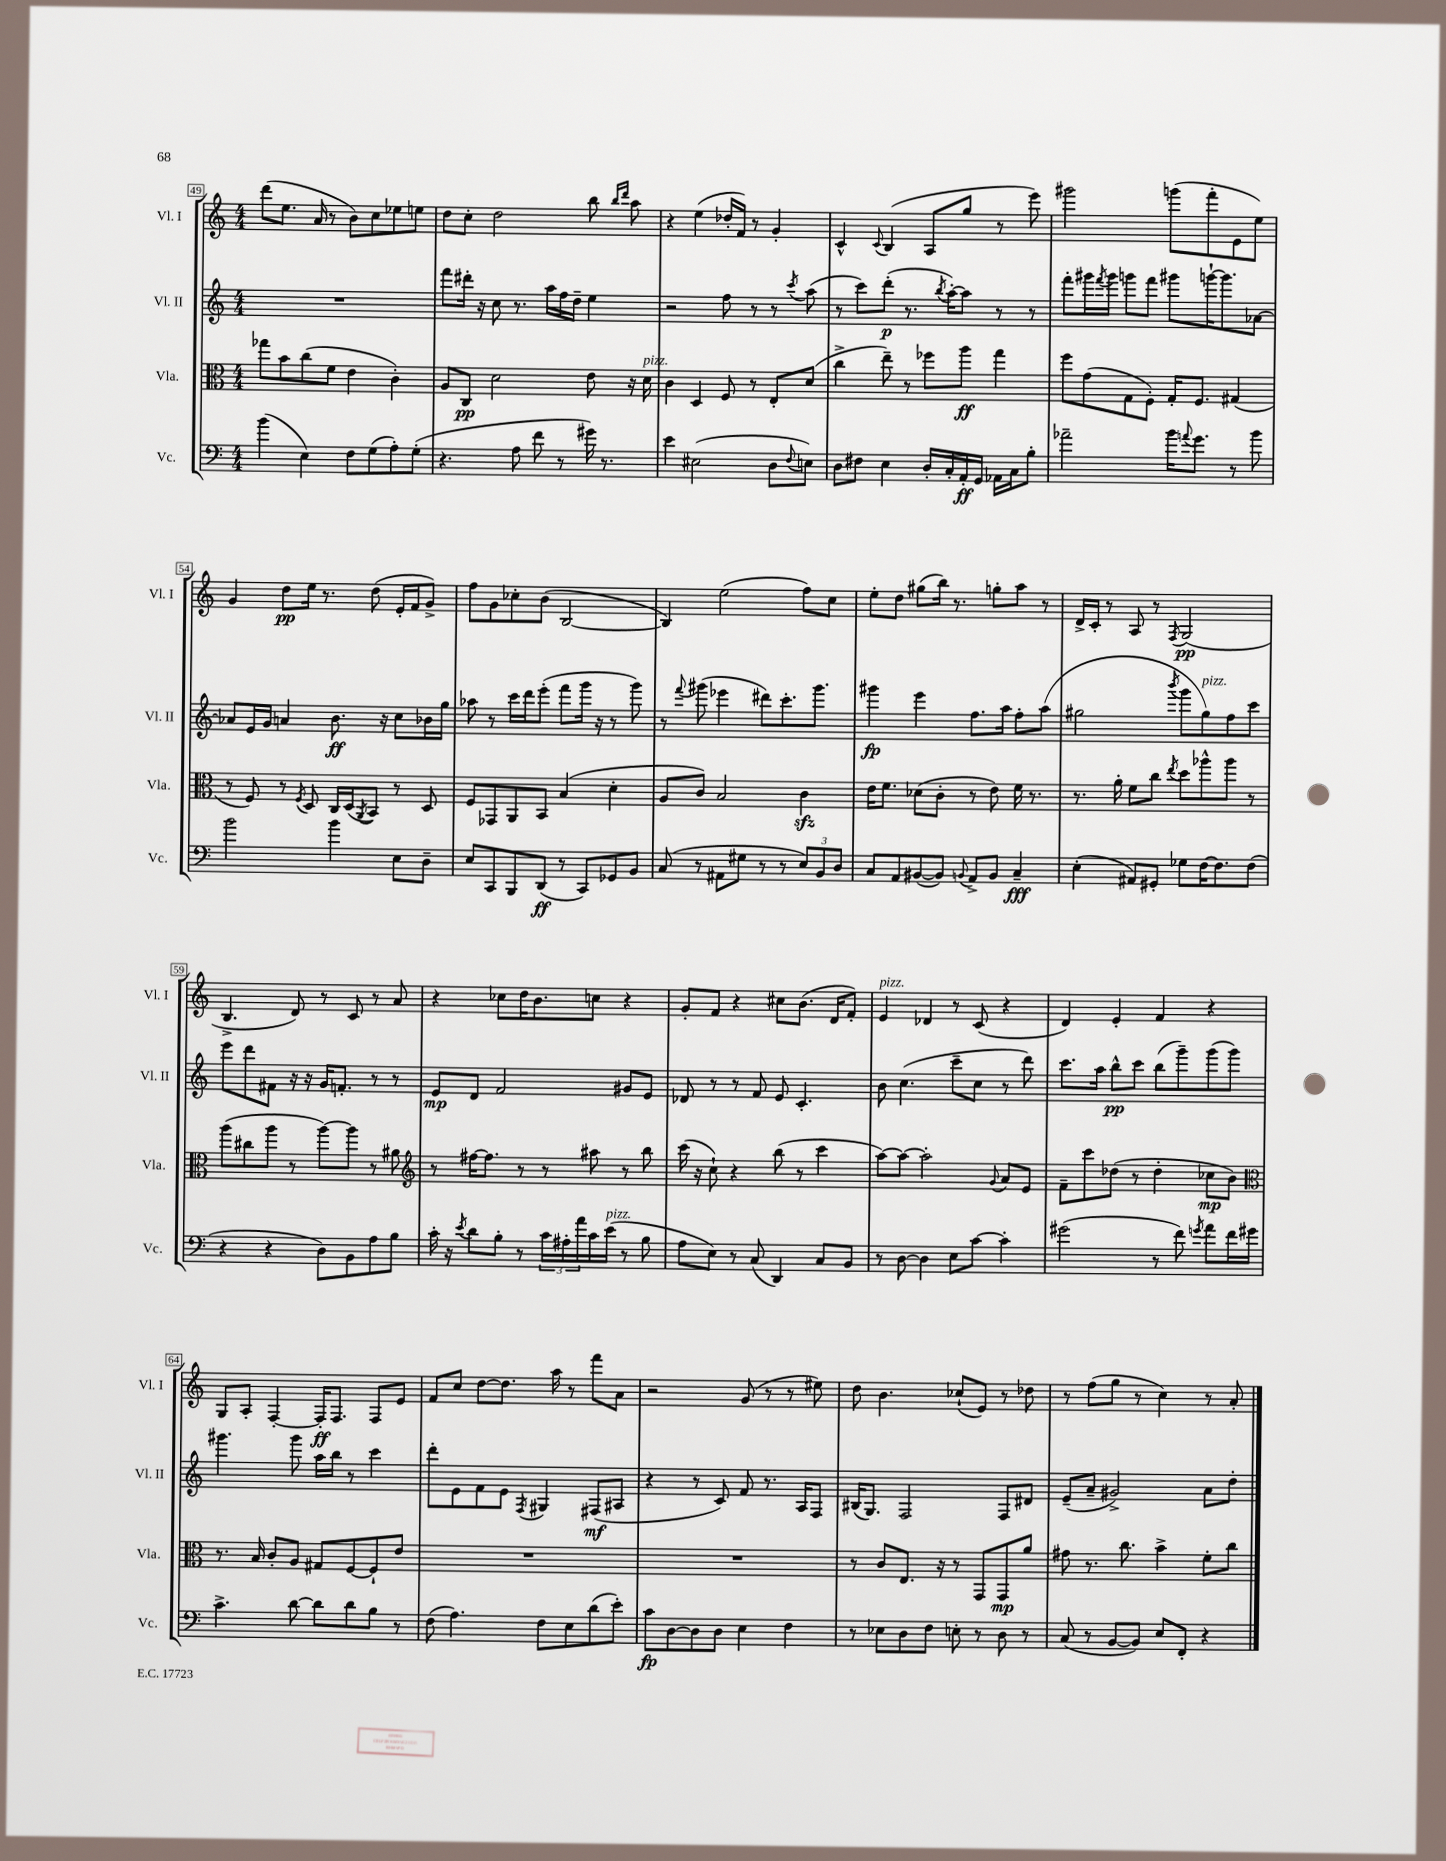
<<
\new StaffGroup <<
\new Staff = "s0" \with { instrumentName = "Vl. I" shortInstrumentName = "Vl. I" } {
    \clef treble \key c \major \numericTimeSignature \time 4/4
    d'''8( e''8. a'16 r8 b'8) c''8 ees''8 e''8 |
    d''8 c''8-. d''2 b''8 \grace { b''16 d'''16 } a''8 |
    r4 e''4( des''16-. f'16) r8 g'4-. |
    c'4-^ \appoggiatura { c'8 } b4( a8 g''8 r8 e'''8) |
    gis'''2 g'''8( f'''8-. e'8 e''8) |
    g'4 d''8\pp e''16 r8. d''8( e'16-. f'16 g'8->) |
    f''8 g'8 ces''8-. b'8( b2~ |
    b4) e''2( f''8) c''8 |
    e''8-. d''8 gis''8( b''16) r8. g''8-. a''8 r8 |
    d'16-> c'16-. r8 a8 r8 \acciaccatura { f8 } g2\pp( |
    b4.-> d'8) r8 c'8 r8 a'8 |
    r4 ces''8 d''16 b'8. c''8 r4 |
    g'8-. f'8 r4 cis''8 b'8.( d'16 f'8-.) |
    e'4^\markup { \italic "pizz." } des'4 r8 c'8( r4 |
    d'4) e'4-. f'4 r4 |
    g8 a8-. f4~-. f16-.\ff f8. f8 e'8 |
    f'8 c''8 d''8~ d''8. a''16 r8 f'''8 a'8 |
    r2 g'8( r8 r8 eis''8) |
    d''8 b'4. ces''8-!( e'8) r8 des''8 |
    r8 f''8( g''8 r8 c''4) r8 a'8-. \bar "|." |
}
\new Staff = "s1" \with { instrumentName = "Vl. II" shortInstrumentName = "Vl. II" } {
    \clef treble \key c \major \numericTimeSignature \time 4/4
    R1 |
    f'''8 dis'''16-. r16 c''8 r8. a''16 f''16 d''16-- e''4 |
    r2 f''8 r8 r8 \acciaccatura { c'''8 } a''8( |
    r8 c'''8) d'''8-.\p( r8. \acciaccatura { b''8 } a''16~-.) a''8 r8 r8 |
    f'''8-. gis'''16 \acciaccatura { f'''8 } gis'''16 g'''8 f'''8 gis'''8 g'''16~-! g'''8. aes'8~ |
    aes'8 e'16 g'16 a'4 b'8.\ff r16 c''8 bes'16 g''16 |
    aes''8 r8 c'''16 d'''16 e'''8-.( f'''8 g'''16 r16 r8 g'''8) |
    r8 \appoggiatura { f'''8 } gis'''8( ees'''4 dis'''8) c'''8.-. gis'''8. |
    gis'''4\fp e'''4 f''8. a''16 f''8-. a''8( |
    gis''2 \acciaccatura { b'''8 } g'''8 gis''8^\markup { \italic "pizz." }) f''8 c'''8 |
    e'''8 d'''8 fis'8 r16 r16 g'16 f'8.-. r8 r8 |
    e'8\mp d'8 f'2 gis'8 e'8 |
    des'8 r8 r8 f'8 e'8 c'4.-. |
    b'8 c''4.( c'''8-- c''8 r8 d'''8) |
    c'''8. a''16 b''8-^\pp c'''8 b''8( g'''8--) g'''8( g'''8) |
    gis'''4. gis'''8 a''16 b''16 r8 c'''4 |
    d'''8-. e'8 f'8 e'8 \acciaccatura { f8 } gis4 fis8\mf( ais8 |
    r4 r8 c'8) f'8 r8. a16 f8 |
    bis16( g8.) f2 f8 dis'8 |
    e'8--( a'8-- gis'2->) a'8 d''8-. \bar "|." |
}
\new Staff = "s2" \with { instrumentName = "Vla." shortInstrumentName = "Vla." } {
    \clef alto \key c \major \numericTimeSignature \time 4/4
    ges''8 b'8 c''8( f'8 e'4 c'4-.) |
    a8 c8\pp d'2 e'8 r16 d'16^\markup { \italic "pizz." } |
    c'4 d4 f8 r8 e8-. d'8( |
    c''4-> e''8--) r8 fes''8 a''8\ff g''4 |
    f''8 g'8( g8 f8-.) g16-. f8. gis4( |
    r8 f8) r8 \acciaccatura { f8 } d8 c16 d16( \acciaccatura { a,8 } b,8) r8 d8 |
    f8 ges,8 a,8 b,8 b4( d'4-. |
    a8 c'8) b2 c'4\sfz |
    e'16 f'8. des'8( c'8-. r8 e'8) f'16 r8. |
    r8. a'16-. f'8 c''8 \acciaccatura { e''8 } d''8 aes''8-^ aes''8 r8 |
    a''8( cis''8 a''8 r8 a''8~) a''8 r8 ais'8 |
    \clef treble r8 fis''16~ fis''8. r8 r8 ais''8 r8 b''8 |
    c'''16( r16 c''8-!) r4 b''8( r8 c'''4 |
    a''8~) a''8~ a''2-. \appoggiatura { g'8 } a'8 e'8 |
    f'8-- c'''8 des''8( r8 des''4-. ces''8\mp b'8) |
    \clef alto r8. b16 c'8-. a8 gis8 f8~ f8-! e'8 |
    R1 |
    R1 |
    r8 c'8 e8. r16 r8 g,8 g,8\mp a'8 |
    gis'8 r8. c''8. b'4-> f'8-. c''8 \bar "|." |
}
\new Staff = "s3" \with { instrumentName = "Vc." shortInstrumentName = "Vc." } {
    \clef bass \key c \major \numericTimeSignature \time 4/4
    b'4( e4) f8 g8( a8-.) g8-.( |
    r4. a8 f'8 r8 gis'16) r8. |
    e'4 eis2( d8 \appoggiatura { f8 } e8) |
    d8 fis8 e4 d16-. c16-. a,16-.\ff g,16 aes,16 c16 b8-. |
    aes'2-- b'16 \appoggiatura { a'8 } g'8. r8 b'8 |
    b'2 b'4 e8 d8-- |
    e8 c,8 b,,8 d,8\ff( r8 c,8) ges,8 b,8 |
    c8( r8 ais,8 gis8 r8 r8 \tuplet 3/2 { e8) b,8 d8 } |
    c8 a,8 bis,8~( bis,8) \appoggiatura { b,8 } a,8-> b,8 c4--\fff |
    e4-.( ais,8) gis,8-. ges8 f16~ f8. f8( |
    r4 r4 d8) b,8 a8 b8 |
    c'16-. r16 \acciaccatura { e'8 } d'8 b8-. r8 \tuplet 3/2 { c'16 ais16-. a'16 } c'16 e'16^\markup { \italic "pizz." }( r8 b8 |
    a8 e8) r8 c8( d,4) c8 b,8 |
    r8 d8~ d4 e8 c'8~ c'4-. |
    gis'2( r8 f'8) \acciaccatura { g'8 } a'8 f'16 gis'16 |
    c'4.-> d'8~ d'8 d'8 b8 r8 |
    f8( a4.) f8 e8 d'8( e'8-.) |
    c'8\fp d8~ d8 d8 e4 f4 |
    r8 ees8 d8 f8 e8-. r8 d8 r8 |
    c8( r8 b,8~ b,8) e8 f,8-. r4 \bar "|." |
}
>>
>>
\layout { \context { \Score currentBarNumber = #49 \override BarNumber.stencil = #(make-stencil-boxer 0.1 0.3 ly:text-interface::print) } }
